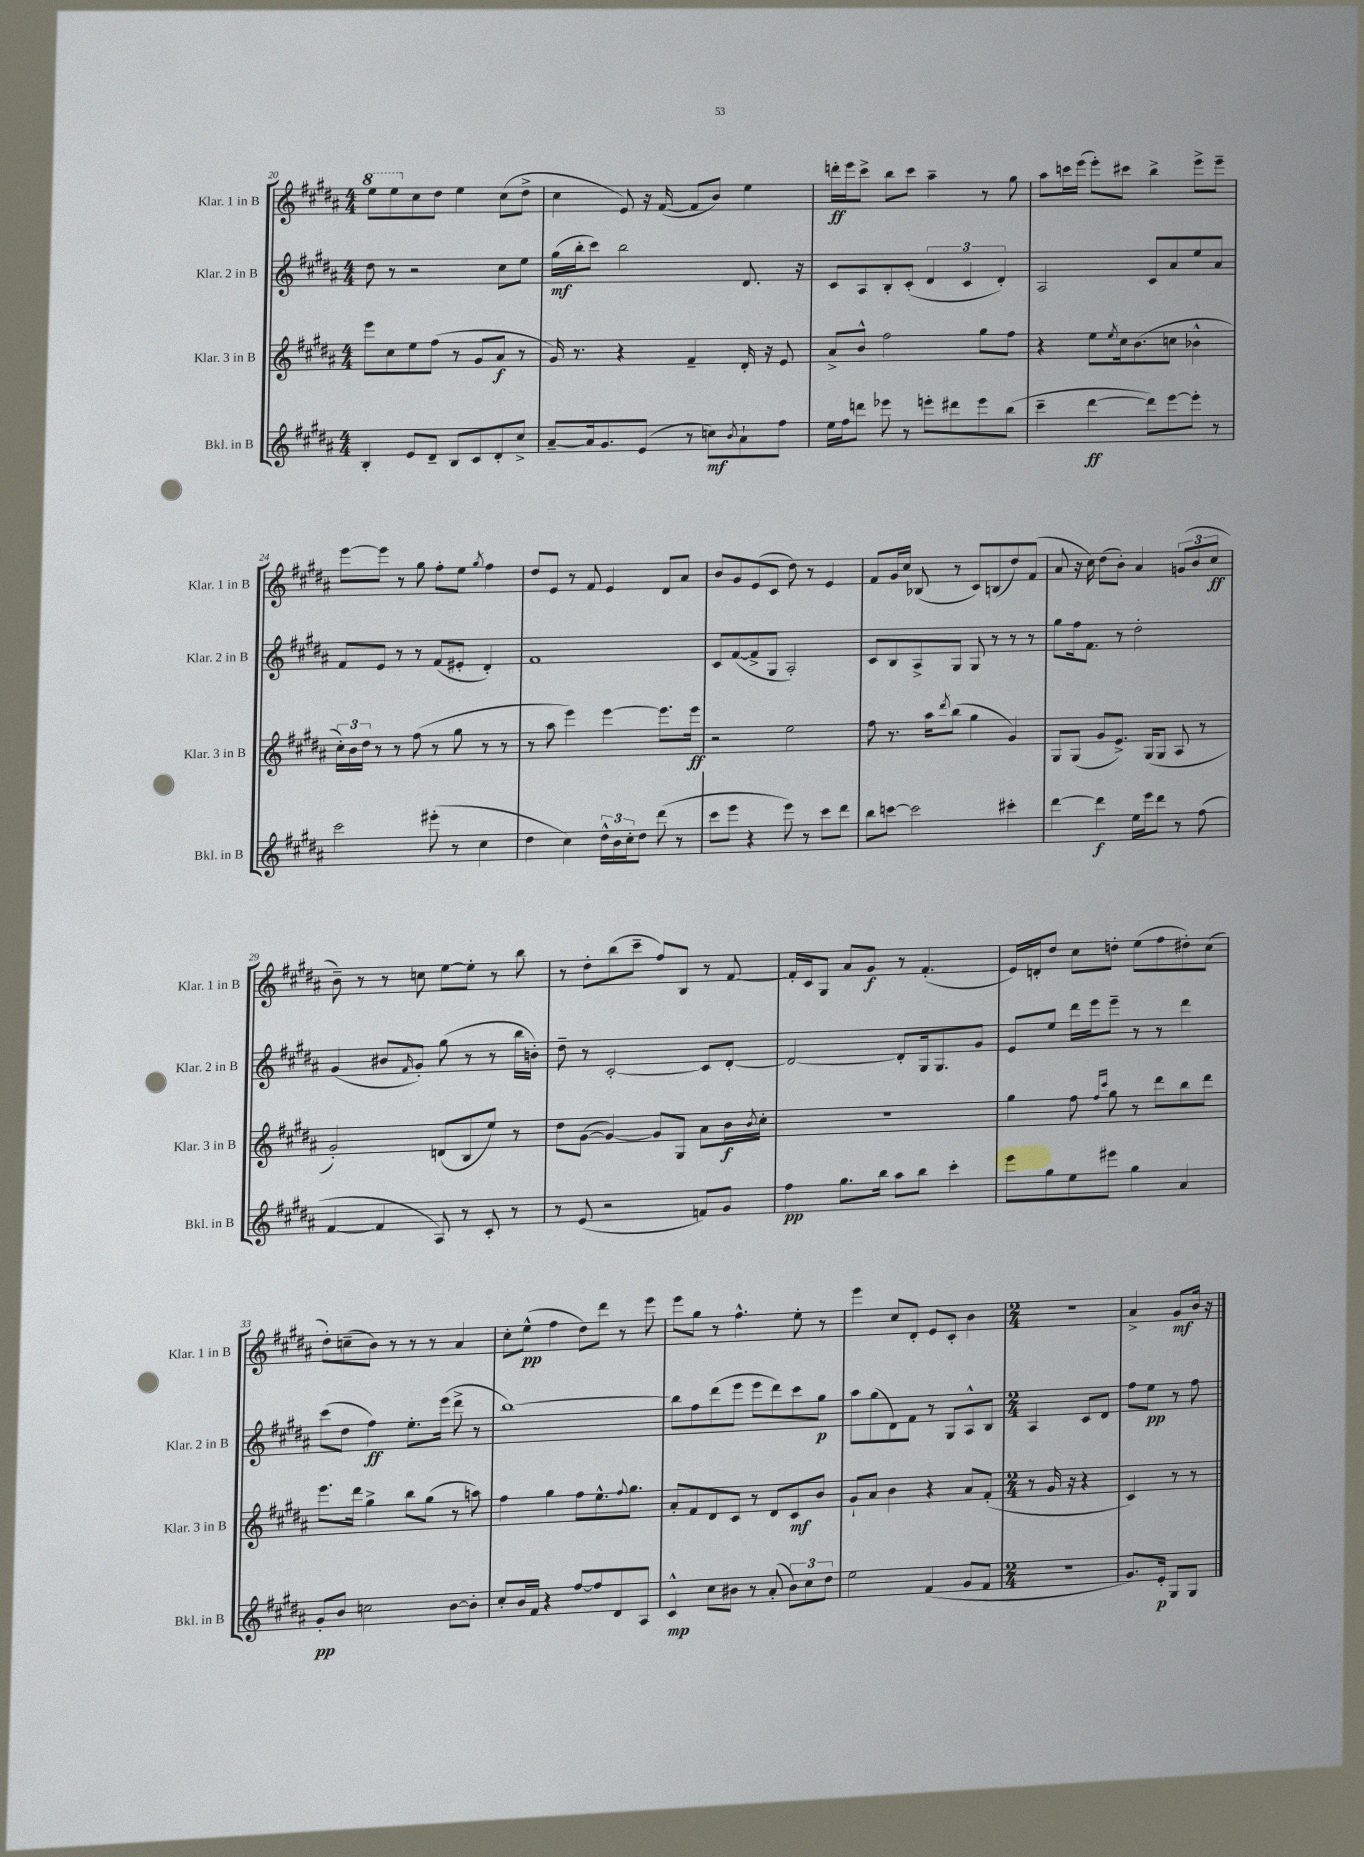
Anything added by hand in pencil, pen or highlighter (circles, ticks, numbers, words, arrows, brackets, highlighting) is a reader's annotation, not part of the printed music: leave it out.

**kern	**dynam	**kern	**dynam	**kern	**dynam	**kern	**dynam
*part4	*part4	*part3	*part3	*part2	*part2	*part1	*part1
*staff4	*staff4	*staff3	*staff3	*staff2	*staff2	*staff1	*staff1
*I"Bkl. in B	*	*I"Klar. 3 in B	*	*I"Klar. 2 in B	*	*I"Klar. 1 in B	*
*I'Bkl. in B	*	*I'Klar. 3 in B	*	*I'Klar. 2 in B	*	*I'Klar. 1 in B	*
*clefG2	*	*clefG2	*	*clefG2	*	*clefG2	*
*k[f#c#g#d#a#]	*	*k[f#c#g#d#a#]	*	*k[f#c#g#d#a#]	*	*k[f#c#g#d#a#]	*
*M4/4	*	*M4/4	*	*M4/4	*	*M4/4	*
*	*	*	*	*	*	*8va	*
=20	=20	=20	=20	=20	=20	=20	=20
4B'/	.	8eee\L	.	8dd#\	.	8eee\L	.
.	.	8cc#\	.	8r	.	8eee\	.
*	*	*	*	*	*	*X8va	*
8e/L	.	8ee\	.	2r	.	8cc#\	.
8d#~/J	.	(8ff#\J	.	.	.	8dd#\J	.
8B/L	.	8r	.	.	.	4ee\	.
8c#/	.	8g#/L	.	.	.	.	.
8d#'/	.	8a#/J	f	8cc#\L	.	(8cc#\L	.
8cc#^/J	.	8r	.	8ee\J	.	8dd#^\J	.
=21	=21	=21	=21	=21	=21	=21	=21
[8a#~/L	.	16g#/)	.	(16gg#\LL	mf	4cc#\	.
.	.	8.r	.	16bb'\J	.	.	.
16a#/k]	.	.	.	8ccc#\J)	.	.	.
8.g#/	.	.	.	.	.	.	.
.	.	4r	.	2bb\	.	8e/)	.
(8e/J	.	.	.	.	.	16r	.
.	.	.	.	.	.	([16f#/	.
8r	.	4f#~/	.	.	.	8f#/L]	.
8ccn\L)	mf	.	.	.	.	8b/J)	.
8qb/	.	.	.	.	.	.	.
8a#`\	.	16d#'/	.	8.d#/	.	4ee\	.
.	.	16r	.	.	.	.	.
8ff#\J	.	8e/	.	.	.	.	.
.	.	.	.	16r	.	.	.
=22	=22	=22	=22	=22	=22	=22	=22
16ee\LL	.	8a#^/L	.	8c#/L	.	16dddn'\LL	ff
16ff#\J	.	.	.	.	.	16eee\J	.
8dddn\J	.	8b^^/J	.	8A#/	.	8ccc#^\J	.
8eee-X\	.	2ff#\	.	8B'/	.	8bb\L	.
8r	.	.	.	(8c#'/J	.	8ccc#\J	.
8eeen'\L	.	.	.	6d#/	.	4aa#~\	.
8ddd#X\	.	.	.	.	.	.	.
.	.	.	.	6c#/	.	.	.
8eee\	.	8gg#\L	.	.	.	8r	.
.	.	.	.	6d#'/)	.	.	.
(8bb\J	.	8ff#\J	.	.	.	8gg#\	.
=23	=23	=23	=23	=23	=23	=23	=23
4ccc#~\	.	4r	.	2A#/	.	8aa#\L	.
.	.	.	.	.	.	16cccn\L	.
.	.	.	.	.	.	(16eee\JJ	.
[4ddd#\	ff	8ee\L	.	.	.	8eee'\L)	.
.	.	8qee/	.	.	.	.	.
.	.	16cc#\k	.	.	.	8ccc#X\J	.
.	.	(8.b\	.	.	.	.	.
8ddd#\L])	.	.	.	8c#/L	.	4bb^\	.
[8eee\	.	8ccn\J	.	8a#/	.	.	.
8eee'\J]	.	4b-X^^\	.	8ee/	.	8eee^\L	.
8r	.	.	.	8a#/J	.	8eee~\J	.
!!LO:LB:g=z
=24	=24	=24	=24	=24	=24	=24	=24
2ccc#\	.	24cc#'\LL)	.	8f#/L	.	[8eee\L	.
.	.	24b\	.	.	.	.	.
.	.	24dd#\JJ	.	.	.	.	.
.	.	8r	.	8e/J	.	8eee\J]	.
.	.	8r	.	8r	.	8r	.
.	.	(8ff#\	.	8r	.	8gg#\	.
(8eee#X'\	.	8r	.	(8f#/L	.	8ff#'\L	.
8r	.	8gg#\	.	8e#X'/J	.	8ee\J	.
.	.	.	.	.	.	8qgg#/	.
4cc#\	.	8r	.	4d#'/)	.	4ff#\	.
.	.	8r	.	.	.	.	.
=25	=25	=25	=25	=25	=25	=25	=25
4dd#\	.	8r	.	1f#	.	8dd#/L	.
.	.	8aa#\	.	.	.	8e/J	.
4cc#\)	.	4eee\)	.	.	.	8r	.
.	.	.	.	.	.	8f#/	.
24dd#^^\LL	.	[4eee\	.	.	.	4e/	.
24b\	.	.	.	.	.	.	.
24cc#'\J	.	.	.	.	.	.	.
8dd#\J	.	.	.	.	.	.	.
(8ddd#\	.	8.eee\L]	.	.	.	8d#/L	.
8r	.	.	.	.	.	8a#/J	.
.	.	16eee\Jk	ff	.	.	.	.
=26	=26	=26	=26	=26	=26	=26	=26
8ccc#\L	.	2r	.	8c#/L	.	8b/L	.
8eee\J	.	.	.	([8f#/	.	8g#/	.
4r	.	.	.	8f#^/]	.	(8e/	.
.	.	.	.	8G#/J	.	8c#/J	.
8eee\)	.	2ee\	.	2A#'/)	.	8dd#\)	.
8r	.	.	.	.	.	8r	.
8ccc#\L	.	.	.	.	.	4e/	.
8ddd#\J	.	.	.	.	.	.	.
=27	=27	=27	=27	=27	=27	=27	=27
8bb\L	.	8ff#\	.	8c#/L	.	8f#/L	.
[8cccn\J	.	8.r	.	8B/	.	16g#/L	.
.	.	.	.	.	.	16cc#/JJ	.
2ccc\]	.	.	.	8A#^/	.	(8B-X/	.
.	.	16aa#\KL	.	.	.	.	.
.	.	8qddd#/	.	.	.	.	.
.	.	(8bb\J	.	8G#/J	.	8r	.
.	.	4gg#\	.	8G#/	.	8c#/L)	.
.	.	.	.	8r	.	(8Bn/	.
4ccc#X'\	.	4g#/)	.	8r	.	8dd#/)	.
.	.	.	.	8r	.	(8f#/J	.
=28	=28	=28	=28	=28	=28	=28	=28
[4ddd#\	.	8G#/L	.	8gg#\L	.	8a#/	.
.	.	(8G#/J	.	16ff#\k	.	16r	.
.	.	.	.	8.f#\J	.	16cc#\)	.
4ddd#\]	f	8g#/L	.	.	.	(8dd#\L	.
.	.	8.e^/J)	.	8r	.	8b'\J)	.
16ee\LL	.	.	.	2dd#'\	.	4a#/	.
16eee\J	.	(16G#/KL	.	.	.	.	.
8ddd#\J	.	8G#/J	.	.	.	.	.
8r	.	8A#/	.	.	.	(12gn/L	.
.	.	.	.	.	.	12b/	.
(8ff#\	.	8r	.	.	.	.	.
.	.	.	.	.	.	12cc#/J	ff
!!LO:LB:g=z
=29	=29	=29	=29	=29	=29	=29	=29
[4f#/	.	2g#'/)	.	(4g#/	.	8b~\)	.
.	.	.	.	.	.	8r	.
4f#/]	.	.	.	8b#X/L	.	8r	.
.	.	.	.	16qqf#/	.	.	.
.	.	.	.	8g#'/J)	.	8ccn\	.
8A#/)	.	(8dn/L	.	(8gg#\	.	[8ee\L	.
8r	.	8B/	.	8r	.	8ee'\J]	.
8c#'/	.	8ee/J)	.	8r	.	8r	.
8r	.	8r	.	16bb\LL	.	8bb\	.
.	.	.	.	16bn'\JJ)	.	.	.
=30	=30	=30	=30	=30	=30	=30	=30
8r	.	8dd#\L	.	8dd#~\	.	8r	.
(8e/	.	([8g#\J	.	8r	.	8dd#'\L	.
2r	.	4g#/_)	.	[2c#'/	.	(8bb\	.
.	.	.	.	.	.	8ccc#~\J	.
.	.	8g#/L]	.	.	.	8ff#/L)	.
.	.	8G#/J	.	.	.	8B/J	.
8fn/L)	.	8a#\L	.	8c#/L]	.	8r	.
8g#/J	.	16b\L	f	[8d#'/J	.	[8f#/	.
.	.	8qb/	.	.	.	.	.
.	.	16cc#'\JJ	.	.	.	.	.
=31	=31	=31	=31	=31	=31	=31	=31
4ff#\	pp	1r	.	2d#/_	.	16f#'/LL]	.
.	.	.	.	.	.	16c#/J	.
.	.	.	.	.	.	8G#/J	.
8.gg#\L	.	.	.	.	.	8a#/L	.
.	.	.	.	.	.	8g#/J	f
16bb\Jk	.	.	.	.	.	.	.
8aa#\L	.	.	.	8d#'/L]	.	8r	.
8bb\J	.	.	.	16G#/k	.	(4.f#'/	.
.	.	.	.	8.G#/	.	.	.
4ccc#'\	.	.	.	.	.	.	.
.	.	.	.	8g#/J	.	.	.
=32	=32	=32	=32	=32	=32	=32	=32
8eee\L	.	4gg#\	.	8e/L	.	16e/LL)	.
.	.	.	.	.	.	16dn'/J	.
8gg#\	.	.	.	8ee/J	.	8dd#/J	.
8ee\	.	8ff#\	.	16ddd#\LL	.	8cc#\L	.
.	.	.	.	16eee\J	.	.	.
.	.	16qqff#/LL	.	.	.	.	.
.	.	16qqccc#/JJ	.	.	.	.	.
8eee#X\J	.	8gg#\	.	8eee~\J	.	8ddn'\J	.
4gg#\	.	8r	.	8r	.	(8ee\L	.
.	.	8ddd#\L	.	8r	.	8ff#\	.
4a#/	.	8bb\	.	4ddd#\	.	8dd#X'\)	.
.	.	8ddd#\J	.	.	.	(8cc#\J	.
!!LO:LB:g=z
=33	=33	=33	=33	=33	=33	=33	=33
8g#'/L	pp	8.eee\L	.	(8ccc#\L	.	8dd#'\L)	.
8b/J	.	.	.	8dd#\J	.	(8ccn~\	.
.	.	16ddd#\Jk	.	.	.	.	.
2ccn\	.	4gg#^\	.	4ff#\)	ff	8b\J)	.
.	.	.	.	.	.	8r	.
.	.	8bb\L	.	8.ee'\L	.	8r	.
.	.	(8gg#\J	.	.	.	8r	.
.	.	.	.	(16eee\Jk	.	.	.
[8b\L	.	8r	.	8ddd#^\	.	4a#/	.
8b'\J]	.	8aan\)	.	8r	.	.	.
=34	=34	=34	=34	=34	=34	=34	=34
8cc#'/L	.	4ff#\	.	[1bb)	.	8cc#'\L	.
16b/L	.	.	.	.	.	(8ee^^\J	pp
16f#/JJ	.	.	.	.	.	.	.
4r	.	4gg#\	.	.	.	4ff#\	.
[8ff#/L	.	8ff#\L	.	.	.	8dd#\L)	.
8ff#/]	.	8.ee^^\	.	.	.	8ddd#\J	.
8d#/	.	.	.	.	.	8r	.
.	.	8qqff#/	.	.	.	.	.
.	.	8.gg#\J	.	.	.	.	.
8A#/J	.	.	.	.	.	8eee\	.
=35	=35	=35	=35	=35	=35	=35	=35
4c#^^/	mp	8a#'/L	.	8bb\L]	.	8eee\L	.
.	.	8f#/	.	8ff#\	.	8gg#\J	.
8cc#\L	.	8d#/	.	(8ddd#\	.	8r	.
8b#X\J	.	8c#/J	.	8eee\J	.	4.ff#^^\	.
8r	.	8r	.	8eee\L	.	.	.
(8a#'/	.	8d#/L	.	8ddd#\)	.	.	.
12b#\L)	.	8c#/	mf	8ccc#\	.	8ee'\	.
12cc#\	.	.	.	.	.	.	.
.	.	8b/J	.	8gg#\J	p	8r	.
12dd#\J	.	.	.	.	.	.	.
=36	=36	=36	=36	=36	=36	=36	=36
2ee\	.	8g#`/L	.	8aa#\L	.	4eee\	.
.	.	8a#/J	.	(8gg#\	.	.	.
.	.	4b\	.	8d#\)	.	8cc#/L	.
.	.	.	.	8f#\J	.	8d#'/J	.
(4f#/	.	4r	.	8r	.	8e/L	.
.	.	.	.	8G#/L	.	8c#'/J	.
8g#/L	.	8a#/L	.	8A#^^/	.	4b\	.
8f#/J	.	(8f#'/J	.	8B/J	.	.	.
=37	=37	=37	=37	=37	=37	=37	=37
*M2/4	*	*M2/4	*	*M2/4	*	*M2/4	*
2r	.	8r	.	4A#/	.	2r	.
.	.	16g#/	.	.	.	.	.
.	.	16r	.	.	.	.	.
.	.	4r	.	8c#/L	.	.	.
.	.	.	.	8d#/J	.	.	.
=38	=38	=38	=38	=38	=38	=38	=38
8.g#/L)	.	4c#/)	.	8ff#\L	.	4a#^/	.
.	.	.	.	8ee\J	pp	.	.
16e'/Jk	p	.	.	.	.	.	.
8G#/L	.	8r	.	8r	.	8g#/L	mf
8G#/J	.	8r	.	8ff#\	.	16b/Jk	.
.	.	.	.	.	.	16r	.
==	==	==	==	==	==	==	==
*-	*-	*-	*-	*-	*-	*-	*-
